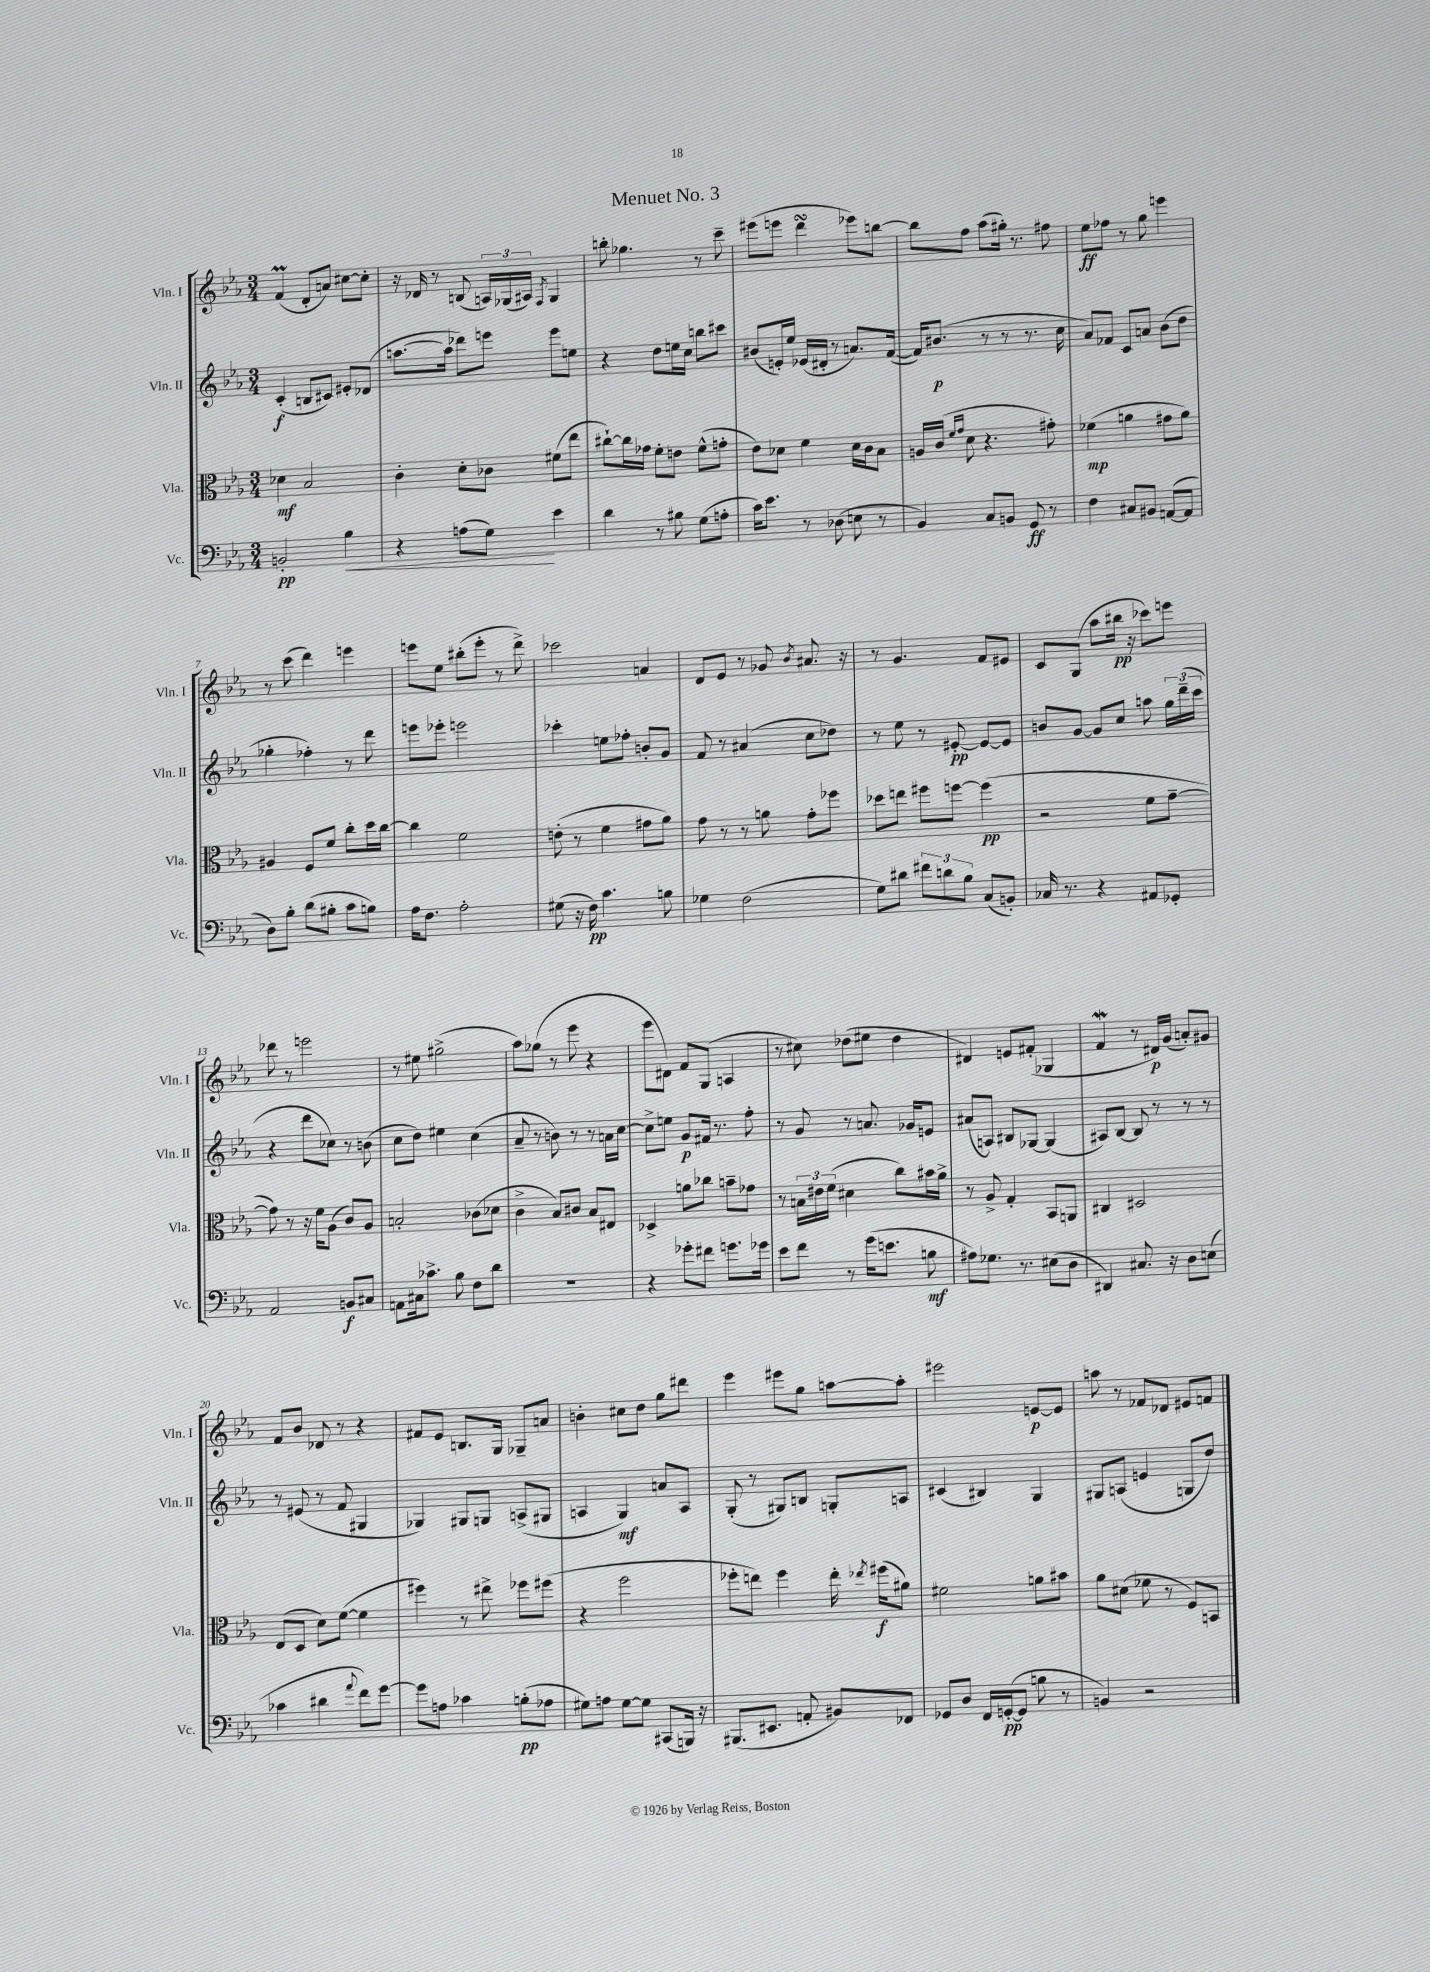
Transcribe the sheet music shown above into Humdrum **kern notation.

**kern	**kern	**kern	**kern
*staff4	*staff3	*staff2	*staff1
*clefF4	*clefC3	*clefG2	*clefG2
*k[b-e-a-]	*k[b-e-a-]	*k[b-e-a-]	*k[b-e-a-]
*M3/4	*M3/4	*M3/4	*M3/4
2BB'/	4d-\	(4c'/	(4f/
.	2B-/	8B/L	8d'/L
.	.	8c#/J)	8a/J)
4B-\	.	8e#'/L	[8cc#\L
.	.	(8d-/J	8cc#'\]J
=	=	=	=
4r	4c'\	[8.aa\L	16r
.	.	.	16d-/
.	.	.	8r
.	.	16aa\]Jk	.
(8A\L	8d'\L	8ddd-\L)	(8B/
8G\J)	8c-\J	8eee\J	24A/LL)
.	.	.	(24G-/
.	.	.	24A#/JJ)
.	.	.	8qF/
4e-\	(8f#\L	8eee\L	4G-/
.	8ee-\J	8ee\J	.
=	=	=	=
4d\	[8cc#`\L)	4r	8bb'\
.	16cc#\]L	.	4.gg-\
.	16g-\JJ	.	.
8r	8f'\L	8dd\L	.
8B#\	8e\J	16ee\L	.
.	.	16cc\JJ	.
(8G\L	(8f^^\L	8bb\L	8r
8A'\J	8g'\J	8ccc#\J	8ccc~\
=	=	=	=
16c\LK)	8e-\L)	(8b#/L	(8eee#\L
8.e-\J	.	.	.
.	8d-\J	16e'/L)	8eee\J
.	.	16ee-/JJ	.
8r	4f\	(16e-/LL	4ddd\
.	.	16d#'/JJ	.
(8D-\	.	8r	.
8E\	16d-\LL	8.a/L)	8eee-\L)
.	16c\J	.	.
8r	8B-\J	.	[8bb\J
.	.	([16f/Jk	.
=	=	=	=
4BB-/)	16A/LL	16f/]LK)	8bb\]L
.	(16c/JJ	(8.b#/J	.
.	16qqf/LL	.	.
.	16qqg/JJ	.	.
.	8d\	.	8ff\J
8C/L	4.r	8r	(8aa-\L
8BB/J	.	8r	16gg#'\Jk)
.	.	.	8.r
8GG/	.	8.r	.
8r	8g#'\)	.	8ff#\
.	.	16cc\	.
=	=	=	=
4F\	(4f-\	8a-/L)	8ee-\L
.	.	8f-/J	8ff-\J
8C#/L	4a\	8c/L	8r
8BB#/J	.	8a/J	8gg\
([8AA/L	8g#\L	(8b-\L	4eee\
8AA/]J	8a\J)	8dd\J	.
=	=	=	=
8D\L)	4A#/	4gg-'\	8r
8B-'\J	.	.	(8ccc\
(8d\L	8F/L	4ff-'\)	4ddd\)
8B#'\J	8f/J	.	.
8c\L	8cc'\L	8r	4eee\
8B\J)	16dd\L	8ddd\	.
.	[16cc\JJ	.	.
=	=	=	=
16A-\LK	4cc\]	8eee\L	8eee\L
8.F\J	.	.	.
.	.	8eee-'\J	8ee-\J
2A-'\	2f\	2eee\	(8bb#'\L
.	.	.	8eee'\J
.	.	.	8r
.	.	.	8ddd^\)
=	=	=	=
(8G#\	(8e'\	4ccc-'\	2ccc-\
16r	8r	.	.
16F\)	.	.	.
4.c\	4f\	8ee\L	.
.	.	8ff-'\J	.
.	8g#\L	8b'/L	4a/
8B\	8a-\J)	8g/J	.
=	=	=	=
4G-\	8g\	8f/	8d/L
.	8r	8r	8e-/J
(2F\	8r	(4a#/	8r
.	8a\	.	8g-/
.	.	.	8qb-/
.	8g'\L	8cc\L	8.a#/
.	8ff-\J	8dd-\J)	.
.	.	.	16r
=	=	=	=
8G\L)	8dd-\L	8r	8r
8d#\J	8ee\J	8ee-\	4.g/
12f#\L	8ff#\L	8r	.
12d\	.	.	.
.	[8ff\J	[8e#'/	.
12B-\J	.	.	.
(8C/L	(4ff\]	8e#/_L	8f/L
8BB'/J)	.	8e#/]J	8e#/J
=	=	=	=
16C-/	2r	8b/L	8c/L
8.r	.	.	.
.	.	[8g/J	(8G/J
4r	.	8g/]L	8aa-\L
.	.	8cc/J	16bb#\Jk
.	.	.	16r
8AA#/L	8f\L	8aa\	8ccc-\L)
8GG-'/J	[8g~\J	24gg\LL	8eee\J
.	.	(24ddd~\	.
.	.	24ccc\JJ	.
=	=	=	=
2AA-/	8g\])	4r	8ddd-\
.	8r	.	8r
.	16r	8ddd\L	2eee\
.	16f\LK	.	.
.	(8A-\J	8cc-\J)	.
8BB/L	8c/L)	8r	.
8C#/J	8A-/J	(8b\	.
=	=	=	=
8AA\L	2B'/	8cc\L	8r
16C#\k	.	8dd\J)	8ee#\
8.c-^\J	.	.	.
.	.	4ee#\	(2gg#^\
8B-\	.	.	.
8F\L	(8c-\L	(4cc\	.
8d\J	8d-\J	.	.
=	=	=	=
2.r	4c^\	8a-~/	8aa-\L)
.	.	8r	(8gg-\J
.	8B-/L)	8b\)	8r
.	8c#/J	8r	8eee-\
.	8B-/L	8r	4r
.	8E#/J	16a\LL	.
.	.	[16cc\JJ	.
=	=	=	=
4r	4D-^/	8cc^\]L	8eee-\L
.	.	8ee\J	8d#\J)
8g-'\L	8a\L	8g/L	8f/L
8f#\J	8cc-\J	16f#/Jk	(8G/J
.	.	8.r	.
8.g\L	8b~\L	.	4A/
.	8g-\J	8ff'\	.
16g-\Jk	.	.	.
=	=	=	=
8e-\L	8r	8r	8r
8f\J	24B\LL	8g/	8cc#\)
.	24e#\	.	.
.	(24f\JJ	.	.
8r	4d#\	8r	(8dd-\L
(16g\LK	.	8.a/	8ee#\J
8.e\J	.	.	.
.	8cc\L)	.	4dd-\
.	.	16g-/LK	.
8B\	16b#\L	8e/J	.
.	16a-^\JJ	.	.
=	=	=	=
8A#\L)	8r	(8a#/L	4d#/)
8.G-\J	8A-^/	8A/J)	.
.	4G'/	8B#/L	8e/L
8.r	.	.	.
.	.	[8G-/J	(8f#'/J
(8E#\L	8BB-/L	(4G-/]	4G-/
8D\J	8AA/J	.	.
=	=	=	=
4DD#/)	4C#/	8A#/L)	4f/
.	.	[8B-/J	.
8.C#/	2D#/	8B-/]	8r
.	.	8r	16d#/LL)
16r	.	.	(16g/JJ
8D\L	.	8r	8a'/L)
(8E\J	.	8r	8g#/J
=	=	=	=
4c-\	(8E-/L	8r	8f/L
.	8D/J	(8e#/	8b-/J
4d#\	8d\L)	8r	8d-/
.	([8f\J	8f/	8r
8qqa-/	.	.	.
8f\L)	4f\]	4G#/	4r
[8g\J	.	.	.
=	=	=	=
8g\]L	4ff#\)	4G-/)	8f#/L
8A\J	.	.	8e-/J
4c-\	8r	8G#/L	8.B/L
.	8ee#^\	8G/J	.
.	.	.	16G/Jk
(8B'\L	8ff-\L	(8A^/L	8G-~/L
8A-\J	(8ff#\J	8G#/J	8a/J
=	=	=	=
8G#\L)	4r	4A/	4b'\
8A\J	.	.	.
[8G#\L	2ff\	4G/)	8cc#\L
8G#\]J	.	.	8dd\J
(8CC#/L	.	8a/L	8gg\L
16BBB/Jk)	.	8A/J	8ddd#\J
16r	.	.	.
=	=	=	=
(8.BBB#/L	8ff-'\L	(8G'/	4eee-\
.	8ee\J)	8r	.
8.EE#/J	.	.	.
.	4ff-\	8G#/L)	8eee#\L
8AA'/	.	8B/J	8gg\J
8BB#/L)	16ee'\	8G'/L	[8aa\L
.	8qee-/	.	.
.	(16ff#\LK	.	.
8FF-/J	8a#\J)	8A/J	8aa'\]J
=	=	=	=
8GG-/L	2f#\	(4c#/	2eee#\
8D/J	.	.	.
16FF/LL	.	4B#/)	.
([16GG'/J	.	.	.
8GG/]J	.	.	.
8B\	8a\L	4G/	[8e/L
8r	8b#\J	.	8e/]J
=	=	=	=
4BB/)	8a-\L	8G#/L	8aa\
.	(8d#\J	(8A/J	8r
2r	8f-\	4e/	8f-/L
.	8r	.	8d-/J
.	8F/L)	8G/L	8e#/L
.	8BB/J	8dd/J)	8f/J
==	==	==	==
*-	*-	*-	*-
